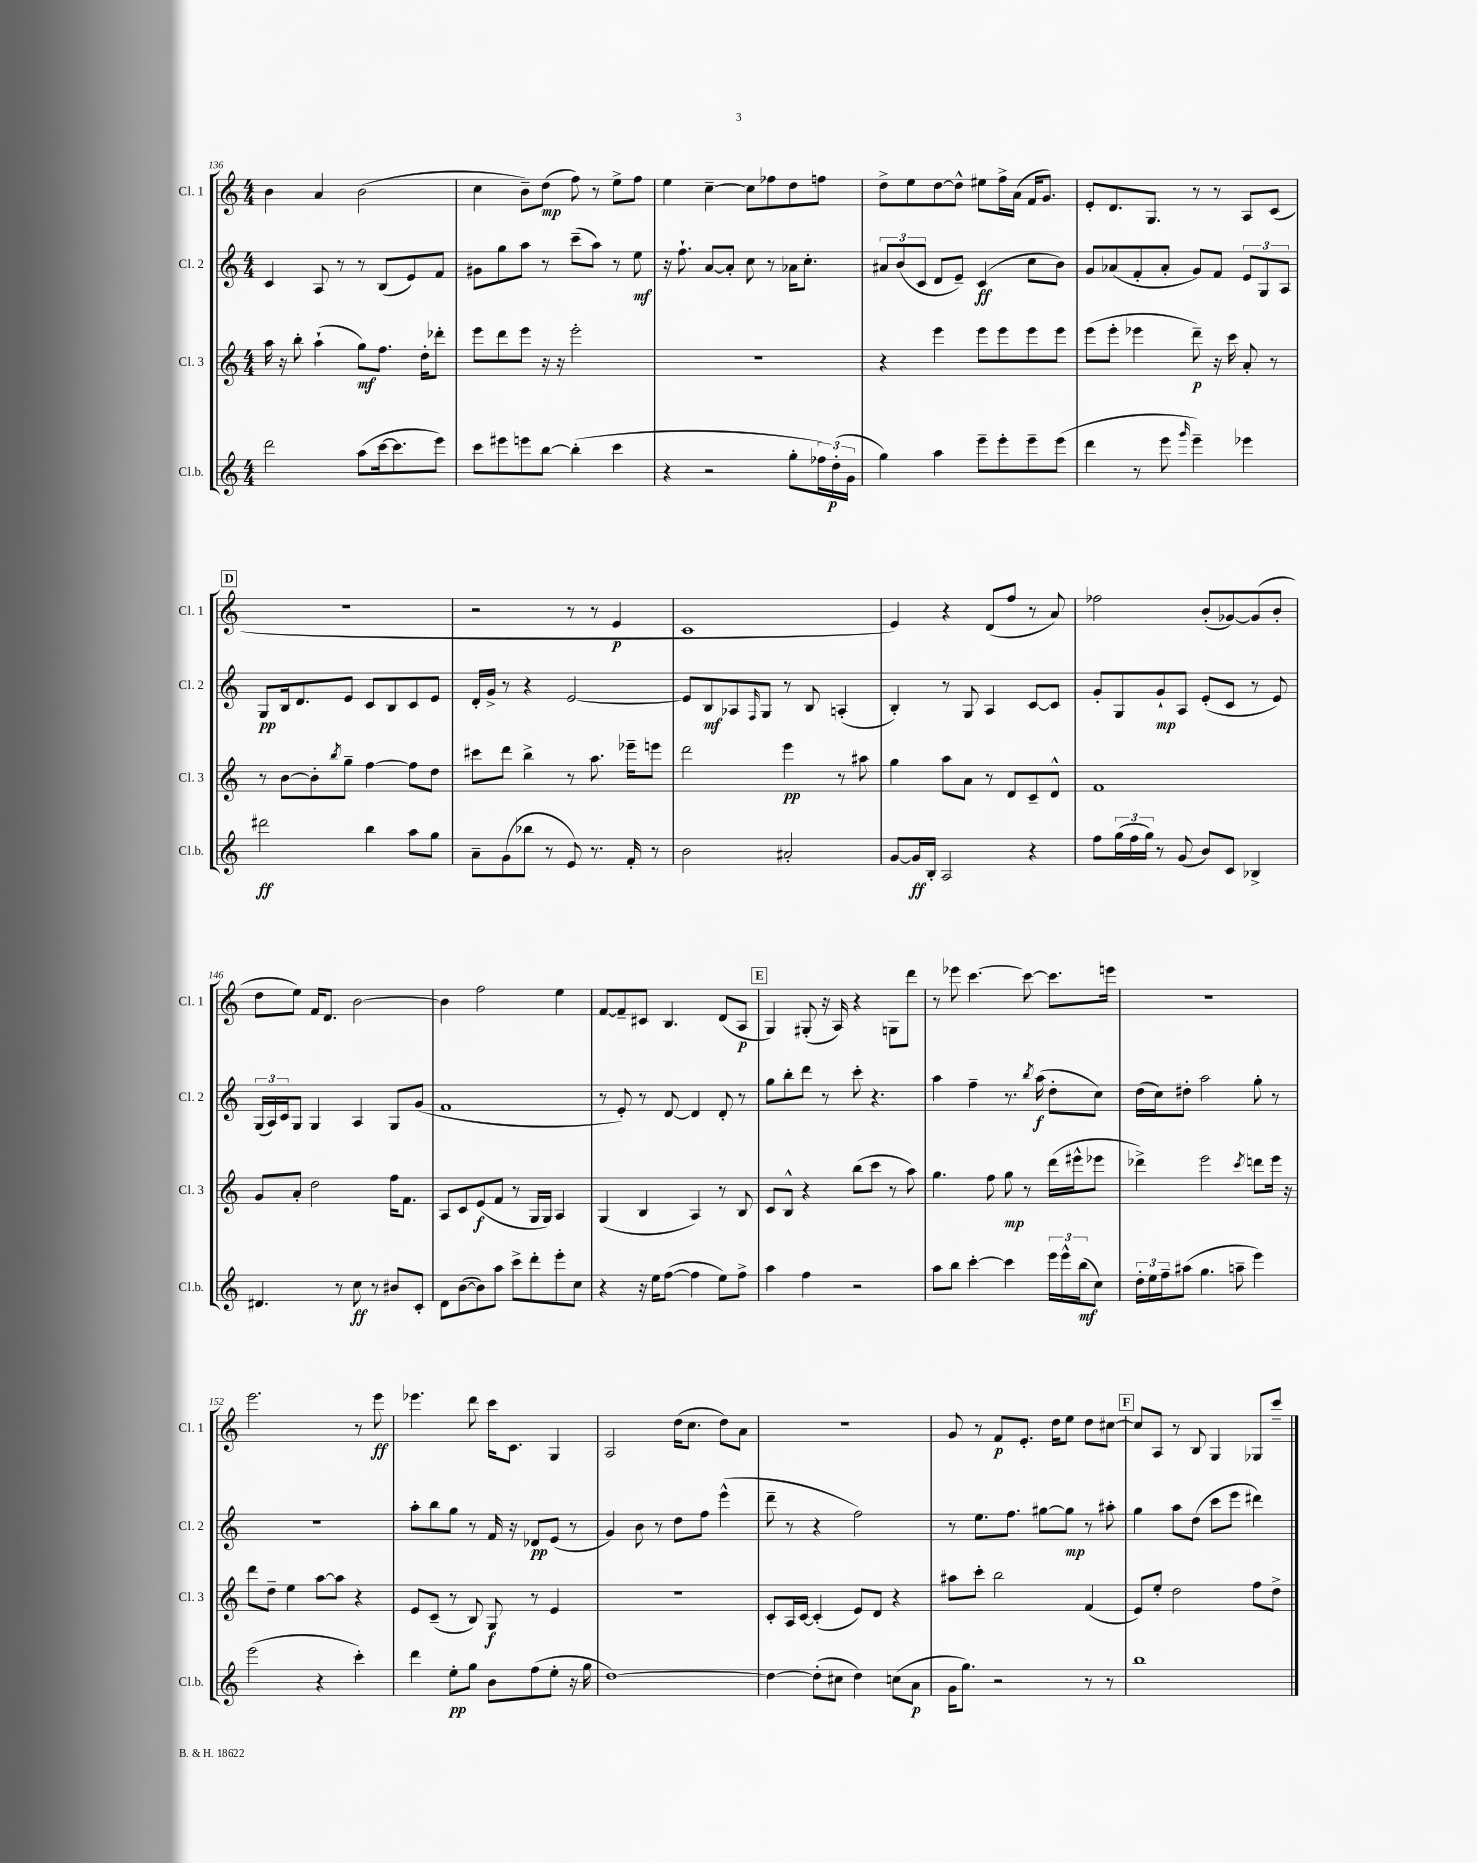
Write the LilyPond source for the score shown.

<<
\new StaffGroup <<
\new Staff = "s0" \with { instrumentName = "Cl. 1" shortInstrumentName = "Cl. 1" } {
    \clef treble \key c \major \numericTimeSignature \time 4/4
    b'4 a'4 b'2( |
    c''4 b'8--) d''8\mp( f''8) r8 e''8-> f''8 |
    e''4 c''4~-- c''8 fes''8 d''8 f''8 |
    d''8-> e''8 d''8~ d''8-^ eis''8 f''16-> a'16( f'16 g'8.) |
    e'8-. d'8. g8. r8 r8 a8 c'8( |
    \mark \markup { \box "D" } R1 |
    r2 r8 r8 e'4\p |
    c'1 |
    e'4) r4 d'8( f''8 r8 a'8) |
    fes''2 b'8-.( ges'8~) ges'8( b'8-. |
    d''8 e''8) f'16 d'8. b'2~ |
    b'4 f''2 e''4 |
    f'8~ f'8-- cis'8 b4. d'8( a8\p |
    \mark \markup { \box "E" } g4) gis8-.( r16 a16) r4 g8 d'''8 |
    r8 ees'''8 c'''4.~ c'''8~ c'''8. e'''16 |
    R1 |
    e'''2. r8 e'''8\ff |
    ees'''4. d'''8 c'''16 c'8. g4 |
    a2 d''16( c''8. d''8) a'8 |
    R1 |
    g'8 r8 f'8\p e'8.-. d''16 e''8 d''8 cis''8~ |
    \mark \markup { \box "F" } cis''8 a8 r8 b8 g4 ges8 c'''8-- \bar "|." |
}
\new Staff = "s1" \with { instrumentName = "Cl. 2" shortInstrumentName = "Cl. 2" } {
    \clef treble \key c \major \numericTimeSignature \time 4/4
    c'4 a8 r8 r8 b8( e'8) f'8 |
    gis'8 g''8 a''8 r8 c'''8--( a''8) r8 e''8\mf |
    r16 f''8.-! a'8~ a'8-. c''8 r8 aes'16 c''8.-. |
    \tuplet 3/2 { ais'8 b'8( c'8 } d'8 e'8--) c'4\ff( c''8 b'8) |
    g'8 aes'8( f'8-. aes'8-. g'8) f'8 \tuplet 3/2 { e'8 g8 a8 } |
    \mark \markup { \box "D" } g8\pp b16 d'8. e'8 c'8 b8 c'8 e'8 |
    d'16-. g'16-> r8 r4 e'2~ |
    e'8 b8\mf aes8 \grace { f16 } g8 r8 b8 a4-.( |
    b4-.) r8 g8 a4 c'8~ c'8 |
    g'8-. g8 g'8-!\mp a8 e'8-.( c'8 r8 e'8) |
    \tuplet 3/2 { g16( a16) c'16 } g8 g4 a4 g8 g'8( |
    f'1 |
    r8 e'8-.) r8 d'8~ d'4 d'8-. r8 |
    \mark \markup { \box "E" } g''8 b''8-. d'''8 r8 c'''8-. r4. |
    a''4 f''4-- r8. \acciaccatura { b''8 } a''16\f( d''8-. c''8) |
    d''16( c''16) dis''8-. a''2 g''8-. r8 |
    r1 |
    a''8-. b''8 g''8 r8 f'16 r16 des'8\pp e'8( r8 |
    g'4) b'8 r8 d''8 f''8 e'''4-^( |
    d'''8-- r8 r4 f''2) |
    r8 e''8. f''8. gis''8~ gis''8\mp r8 ais''8-. |
    \mark \markup { \box "F" } g''4 a''8 d''8( c'''8 e'''8 dis'''4) \bar "|." |
}
\new Staff = "s2" \with { instrumentName = "Cl. 3" shortInstrumentName = "Cl. 3" } {
    \clef treble \key c \major \numericTimeSignature \time 4/4
    a''16 r16 b''8-. a''4-!( g''8\mf) f''8. d''16-. des'''8-. |
    e'''8 d'''8 e'''8 r16 r16 e'''2-. |
    r1 |
    r4 e'''4 e'''8 e'''8 e'''8 e'''8 |
    e'''8( e'''8-. ees'''4 d'''8--\p) r16 c'''16 a'8-. r8 |
    \mark \markup { \box "D" } r8 b'8~ b'8-. \acciaccatura { b''8 } g''8-- f''4~ f''8 d''8 |
    cis'''8 d'''8 b''4-> r8 a''8. ees'''16-- e'''8 |
    d'''2 e'''4\pp r8 ais''8 |
    g''4 a''8 a'8 r8 d'8 c'8-- d'8-^ |
    f'1 |
    g'8 a'8-. d''2 f''16 f'8. |
    a8 c'8 e'8\f( f'8 r8 g16 g16) a4 |
    g4( b4 a4) r8 b8 |
    \mark \markup { \box "E" } c'8 b8-^ r4 b''8( c'''8 r8 a''8) |
    g''4. f''8 g''8\mp r8 d'''16( eis'''16-^ ees'''8 |
    des'''4->) e'''2 \acciaccatura { c'''8 } d'''8 e'''16 r16 |
    d'''8 d''8-- e''4 a''8~ a''8 r4 |
    e'8 c'8--( r8 b8) g8\f r8 e'4 |
    R1 |
    c'8-. a16 c'16~ c'4-.( e'8) d'8 r4 |
    ais''8 c'''8-. b''2 f'4( |
    \mark \markup { \box "F" } e'8) e''8-. d''2 f''8 d''8-> \bar "|." |
}
\new Staff = "s3" \with { instrumentName = "Cl.b." shortInstrumentName = "Cl.b." } {
    \clef treble \key c \major \numericTimeSignature \time 4/4
    d'''2 a''8( c'''16~ c'''8. e'''8) |
    c'''8 eis'''8 e'''8 b''8~ b''4-.( c'''4 |
    r4 r2 g''8-. \tuplet 3/2 { fes''16) d''16-.\p( g'16 } |
    g''4) a''4 e'''8-- e'''8-. e'''8-- e'''8( |
    d'''4 r8 e'''8 \grace { g'''16 } e'''4--) ees'''4 |
    \mark \markup { \box "D" } dis'''2\ff b''4 a''8 g''8 |
    a'8-- g'8( bes''8 r8 e'8) r8. f'16-. r8 |
    b'2 ais'2-. |
    g'8~ g'16\ff b16-. a2 r4 |
    f''8 \tuplet 3/2 { g''16( f''16 g''16) } r8 g'8( b'8) c'8 bes4-> |
    dis'4. r8 c''8\ff r8 bis'8 c'8-. |
    d'8 b'8~( b'8) a''8 c'''8-> d'''8-. e'''8-. c''8 |
    r4 r16 e''16 f''8~( f''4 e''8) f''8-> |
    \mark \markup { \box "E" } a''4 f''4 r2 |
    a''8 b''8 c'''4~-. c'''4 \tuplet 3/2 { e'''16 e'''16-^ b''16\mf( } c''8) |
    \tuplet 3/2 { d''16-. e''16 f''16-- } ais''8( g''4. a''8-- e'''4) |
    e'''2( r4 c'''4-.) |
    d'''4 e''8-.\pp g''8 b'8 f''8( e''8-. r16 g''16 |
    d''1~) |
    d''4~ d''8-.( cis''8 d''4) c''8( a'8\p |
    g'16 g''8.) r2 r8 r8 |
    \mark \markup { \box "F" } b''1 \bar "|." |
}
>>
>>
\layout { \context { \Score currentBarNumber = #136 } }
